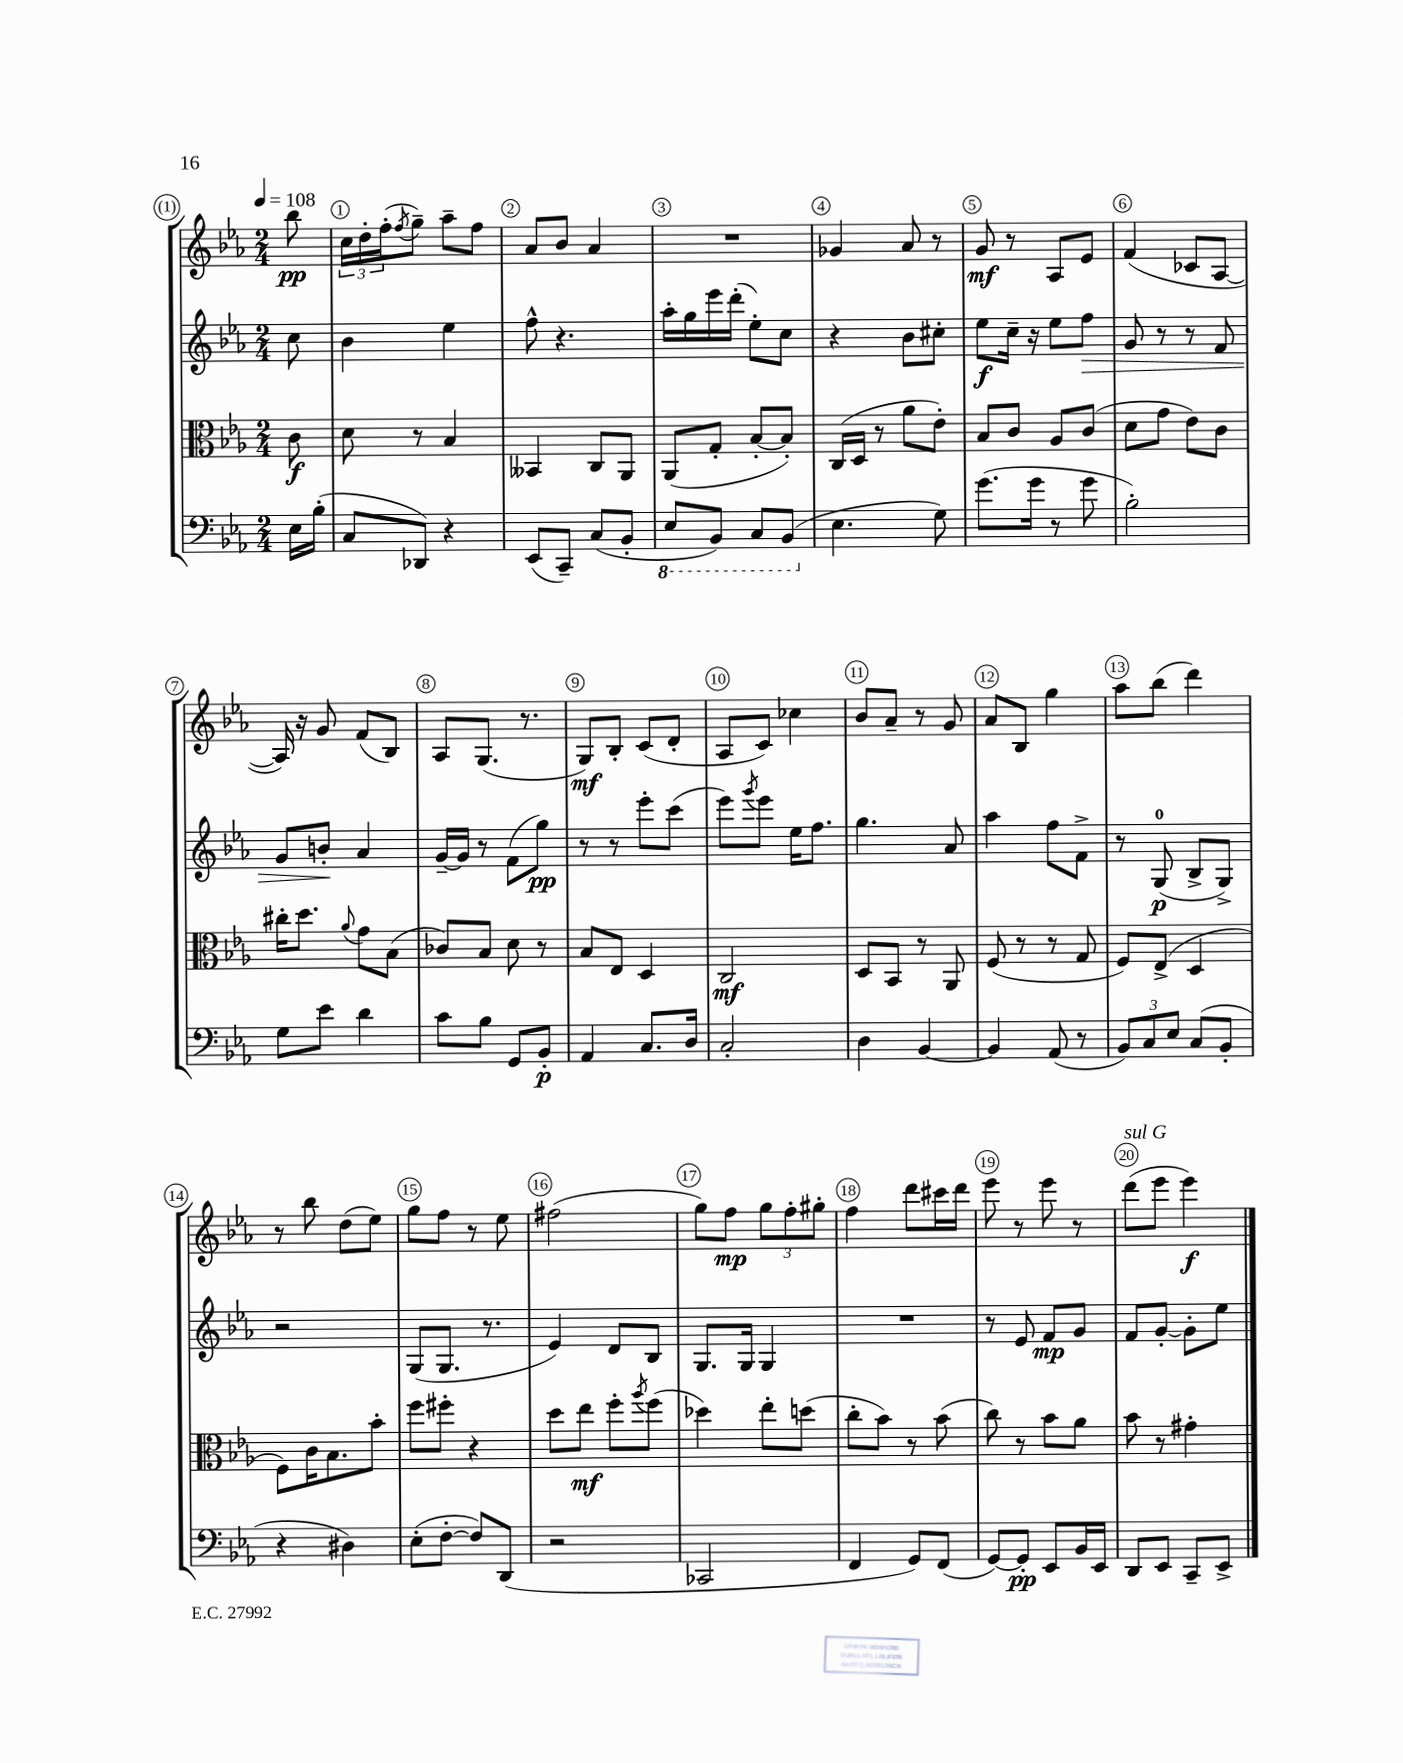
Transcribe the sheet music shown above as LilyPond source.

<<
\new StaffGroup <<
\new Staff = "s0" {
    \clef treble \key ees \major \numericTimeSignature \time 2/4 \partial 8 \tempo 4 = 108
    bes''8\pp |
    \tuplet 3/2 { c''16 d''16-. f''16-.( } \acciaccatura { f''8 } g''8--) aes''8-- f''8 |
    aes'8 bes'8 aes'4 |
    R2 |
    ges'4 aes'8 r8 |
    g'8\mf r8 aes8 ees'8 |
    f'4( ces'8 aes8~ |
    aes16) r16 g'8 f'8( bes8) |
    aes8 g8.( r8. |
    g8\mf) bes8-. c'8( d'8-. |
    aes8 c'8) ces''4 |
    bes'8 aes'8-- r8 g'8 |
    aes'8 bes8 g''4 |
    aes''8 bes''8( d'''4) |
    r8 bes''8 d''8( ees''8) |
    g''8 f''8 r8 ees''8 |
    fis''2( |
    g''8) f''8\mp \tuplet 3/2 { g''8 f''8-. gis''8-. } |
    f''4 d'''8 cis'''16 d'''16 |
    ees'''8 r8 ees'''8 r8 |
    d'''8^\markup { \italic "sul G" }( ees'''8 ees'''4\f) \bar "|." |
}
\new Staff = "s1" {
    \clef treble \key ees \major \numericTimeSignature \time 2/4 \partial 8
    c''8 |
    bes'4 ees''4 |
    f''8-^ r4. |
    aes''16-. g''16 ees'''16 d'''16-.( ees''8-.) c''8 |
    r4 bes'8 cis''8-. |
    ees''8\f c''16-- r16 ees''8 f''8\> |
    g'8 r8 r8 f'8 |
    g'8 b'8-.\! aes'4 |
    g'16~-- g'16 r8 f'8( g''8\pp) |
    r8 r8 ees'''8-. c'''8( |
    ees'''8) \acciaccatura { g'''8 } ees'''8 ees''16 f''8. |
    g''4. aes'8 |
    aes''4 f''8 f'8-> |
    r8 g8-0\p( bes8-> g8->) |
    r2 |
    g8( g8. r8. |
    ees'4) d'8 bes8 |
    g8. g16 g4 |
    R2 |
    r8 ees'8 f'8\mp g'8 |
    f'8 g'8~-. g'8-. ees''8 \bar "|." |
}
\new Staff = "s2" {
    \clef alto \key ees \major \numericTimeSignature \time 2/4 \partial 8
    c'8\f |
    d'8 r8 bes4 |
    beses,4 c8 aes,8 |
    aes,8( g8-. bes8~-. bes8-.) |
    c16( d16 r8 aes'8 ees'8-.) |
    bes8 c'8 aes8 c'8( |
    d'8 g'8 ees'8) c'8 |
    cis''16-. d''8. \appoggiatura { aes'8 } g'8 bes8( |
    ces'8) bes8 d'8 r8 |
    bes8 ees8 d4 |
    c2\mf |
    d8 bes,8 r8 aes,8 |
    f8( r8 r8 g8 |
    f8) ees8->( d4 |
    f8) c'16 bes8. bes'8-. |
    f''8 fis''8-. r4 |
    d''8 ees''8\mf f''8-. \acciaccatura { aes''8 } f''8( |
    des''4) ees''8-. d''8( |
    c''8-. bes'8) r8 bes'8( |
    c''8) r8 bes'8 aes'8 |
    bes'8 r8 gis'4-. \bar "|." |
}
\new Staff = "s3" {
    \clef bass \key ees \major \numericTimeSignature \time 2/4 \partial 8
    ees16 bes16-.( |
    c8 des,8) r4 |
    ees,8( c,8--) c8( bes,8-. |
    \ottava #-1 ees,8 bes,,8) c,8 bes,,8( \ottava #0 |
    ees4. g8) |
    g'8.( g'16 r8 g'8 |
    bes2-.) |
    g8 ees'8 d'4 |
    c'8 bes8 g,8 bes,8-.\p |
    aes,4 c8. d16 |
    c2-. |
    d4 bes,4~ |
    bes,4 aes,8( r8 |
    \tuplet 3/2 { bes,8) c8 ees8 } c8( bes,8-. |
    r4 dis4) |
    ees8-.( f8~-. f8) d,8( |
    r2 |
    ces,2 |
    f,4 g,8) f,8( |
    g,8~) g,8-.\pp ees,8 bes,16 ees,16 |
    d,8 ees,8 c,8-- ees,8-> \bar "|." |
}
>>
>>
\layout { \context { \Score \override BarNumber.break-visibility = ##(#f #t #t) barNumberVisibility = #all-bar-numbers-visible \override BarNumber.stencil = #(make-stencil-circler 0.1 0.3 ly:text-interface::print) } }
